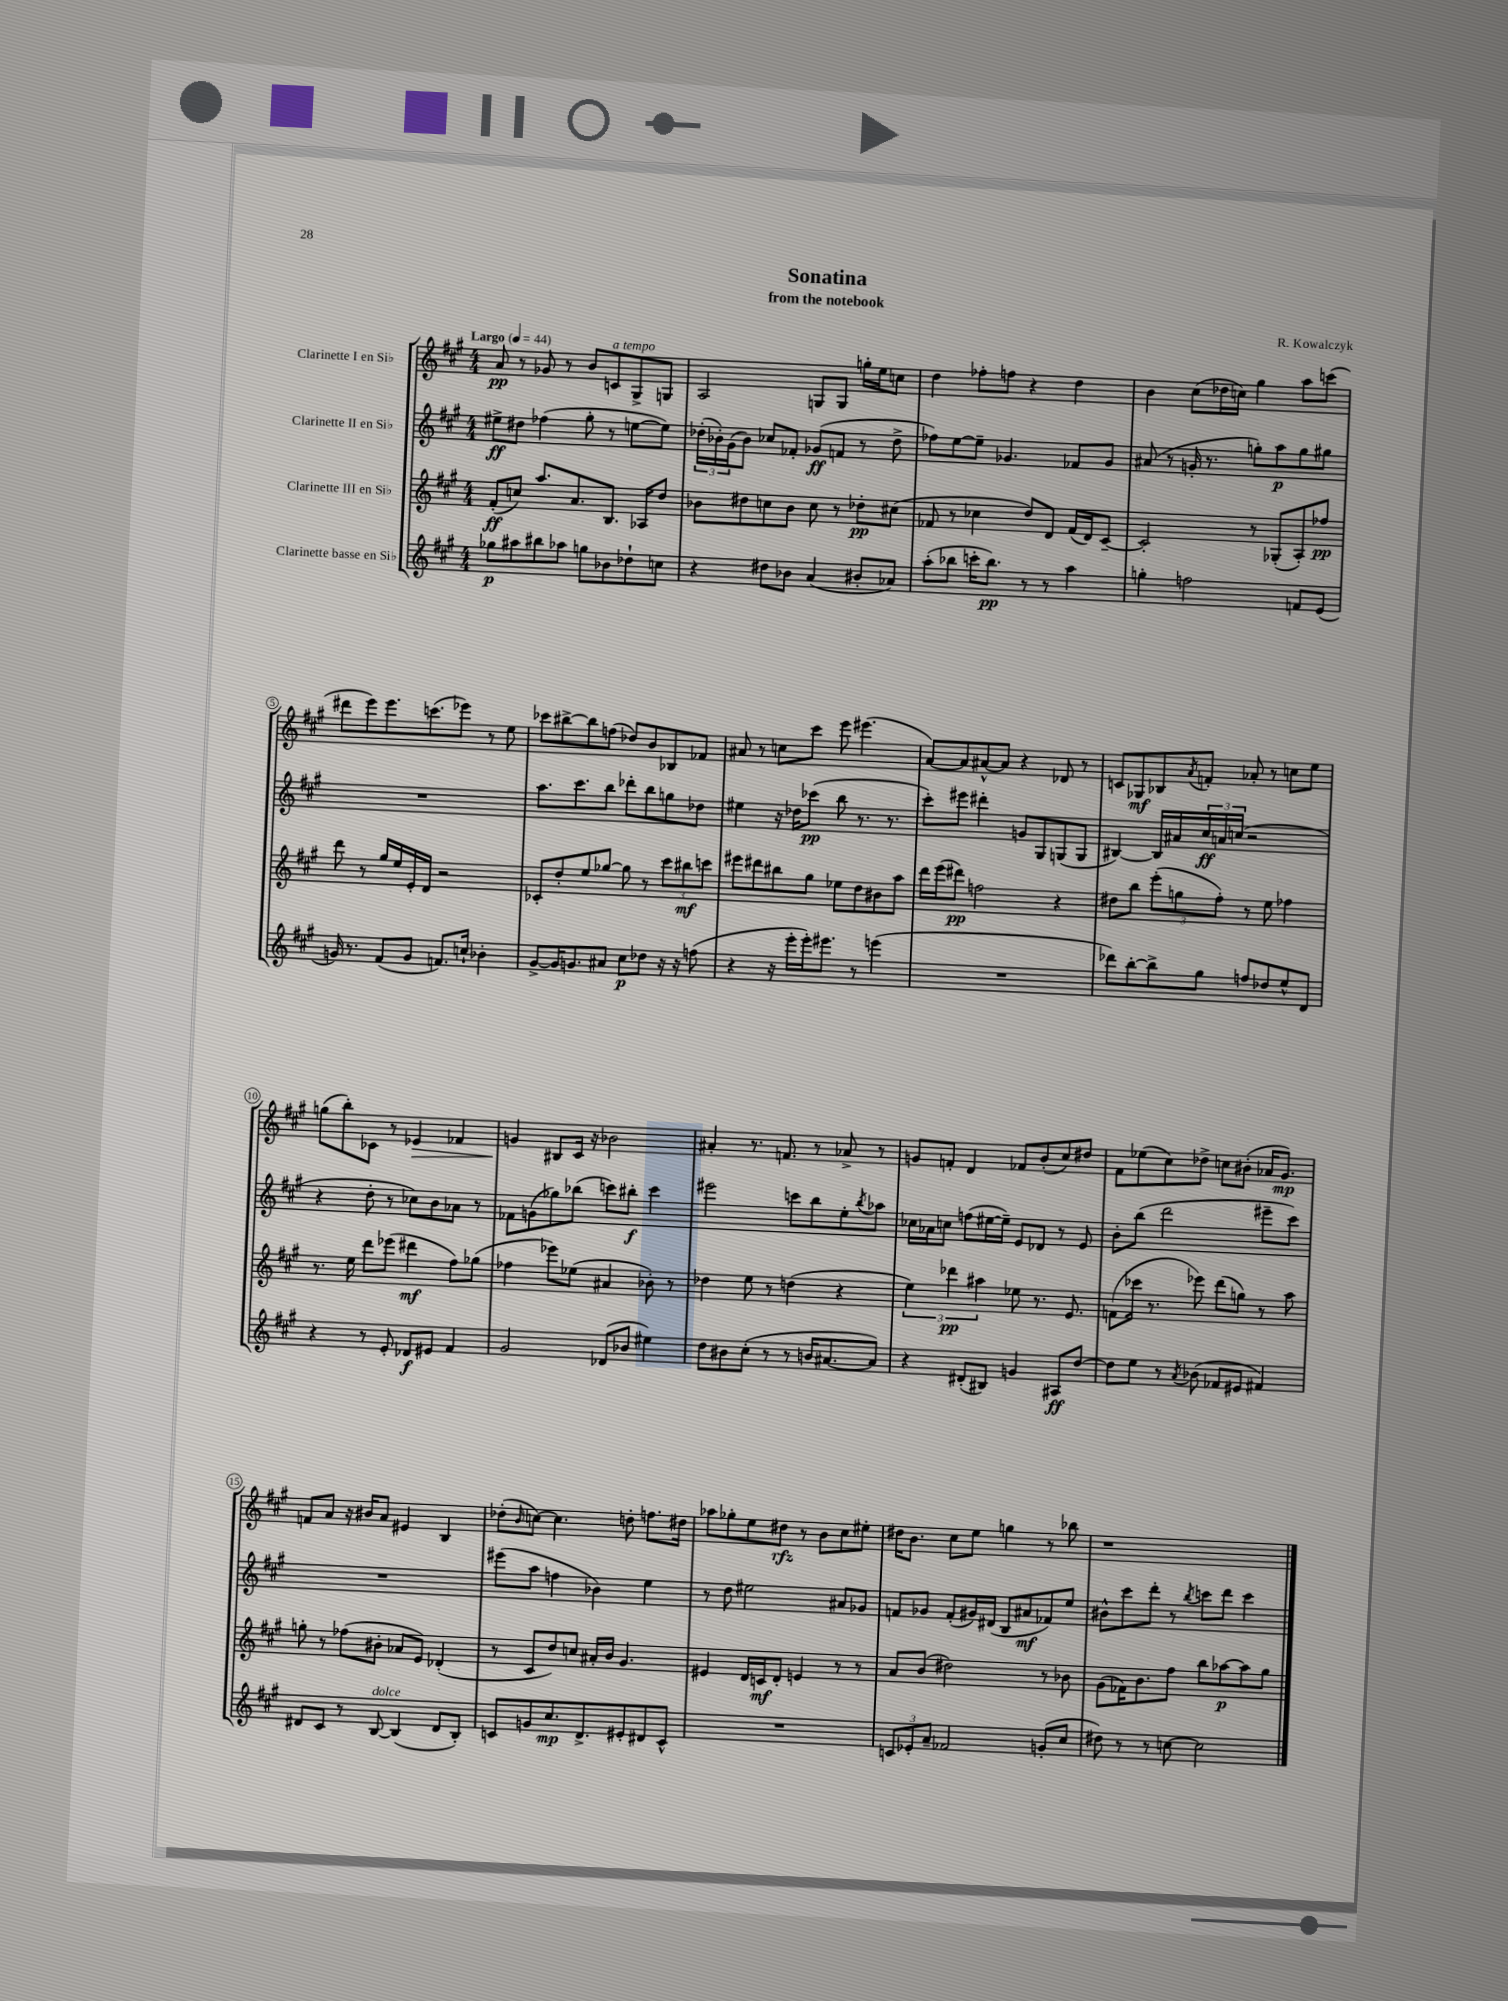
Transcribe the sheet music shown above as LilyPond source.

\header { title = "Sonatina" composer = "R. Kowalczyk" subtitle = "from the notebook" }
<<
\new StaffGroup <<
\new Staff = "s0" \with { instrumentName = "Clarinette I en Sib" } {
    \clef treble \key a \major \numericTimeSignature \time 4/4 \tempo "Largo" 4 = 44
    a'8\pp r8 ges'8 r8 b'8 c'8^\markup { \italic "a tempo" } gis8-> g8 |
    a2 g8 g8 g''16-. e''16 c''8 |
    d''4 fes''8-. f''8 r4 d''4 |
    b'4 cis''8( des''16 c''16) gis''4 a''8 c'''8( |
    dis'''8 e'''8) e'''8. c'''8.( ees'''8) r8 e''8 |
    ces'''8 bis''8~-> bis''8 f''8( des''8) b'8 bes8 fes'8 |
    ais'8 r8 c''8 cis'''8 e'''8 eis'''4.( |
    a'8~) a'8 ais'8~-^ ais'8 r4 des'8 r8 |
    c'8 ges8\mf bes8 \acciaccatura { a'8 } f'8-. aes'8-. r8 c''8 e''8 |
    g''8( b''8-.) ces'8 r8 ees'4\> fes'4 |
    g'4\! bis8 cis'16 r16 bes'2 |
    ais'4-. r8. f'8. r8 aes'8-> r8 |
    g'8 f'8-. d'4 fes'8 b'8-.( cis''8) dis''8 |
    fis'8 ees''8( cis''8) des''8-> c''8 bis'8-.( aes'16 gis'8.\mp) |
    f'8 a'8 r16 bis'16 a'8 eis'4 b4 |
    des''8-.( \grace { b'16 } c''8~) c''4. d''8-. f''8. dis''16 |
    aes''8 ges''8-. e''8 dis''8\rfz r8 b'8 cis''8 eis''8-. |
    dis''16 b'8. cis''8 e''8 g''4 r8 bes''8 |
    r1 \bar "|." |
}
\new Staff = "s1" \with { instrumentName = "Clarinette II en Sib" } {
    \clef treble \key a \major \numericTimeSignature \time 4/4
    eis''8->\ff dis''8 fes''4( gis''8-. r8 e''8~ e''8) |
    \tuplet 3/2 { des''16-.( bes'16-.) gis'16( } bes'8) ces''8 fes'8-. ges'8\ff( f'8 r8 des''8-> |
    fes''8) e''8~ e''8-- ges'4. fes'8 ges'8 |
    ais'8( r8 g'16-. r8. g''8-.) a''8\p g''8 gis''8 |
    R1 |
    a''8. cis'''8. b''8 des'''8-. b''8 g''8 des''8 |
    eis''4 r16 des''16 ces'''8\pp( b''8 r8. r8. |
    cis'''8-.) eis'''8 dis'''4-. g'8 gis8 g8( g8 |
    bis4~) bis16 ais'16 \tuplet 3/2 { cis''16\ff a'16 c''16( } r2 |
    r4 d''8-. r8 ces''8) b'8 aes'8 r8 |
    fes'8 g'8( ges''8) bes''8( c'''8) bis''8-.\f c'''4 |
    eis'''2 c'''8 b''8 e''8-. \acciaccatura { b''8 } aes''8 |
    ces''16 aes'16 c''8 f''8( eis''16~ eis''16--) e'8 des'8 r8 e'8 |
    b'8-. b''8( d'''2 eis'''8-- cis'''8) |
    R1 |
    eis'''8( a''8 f''4 bes'4) e''4 |
    r8 d''8 eis''2 ais'8 ges'8 |
    f'8 ges'8 f'8-.( gis'16) dis'16( b8 ais'8\mf fes'8) e''8 |
    bis'8-^ cis'''8 d'''8-. r8 \acciaccatura { b''8 } c'''8 d'''8 c'''4 \bar "|." |
}
\new Staff = "s2" \with { instrumentName = "Clarinette III en Sib" } {
    \clef treble \key a \major \numericTimeSignature \time 4/4
    fis'8-.\ff( c''8) a''8. a'8. b8. aes16 d''8 |
    bes'8 dis''8 c''8 bes'8 c''8 r8 des''8-.\pp cis''8( |
    fes'8 r8 ces''4 d''8) d'8 fes'16( d'16) cis'8~-- |
    cis'2-. r8 ges8-.( a8-.) fes''8\pp |
    d'''8 r8 gis''16 e''16 e'16-. d'16 r2 |
    ces'8-. d''8-. e''8 ges''8~ ges''8 r8 \tuplet 3/2 { cis'''8 bis''8\mf c'''8 } |
    eis'''8 dis'''8 bis''8 gis''8 ees''8 d''8 bis'8 a''8 |
    d'''16 e'''16( dis'''8\pp) f''2 r4 |
    dis''8 b''8 \tuplet 3/2 { e'''8-.( g''8 fis''8-.) } r8 e''8 fes''4 |
    r8. e''16 d'''8 ees'''8( dis'''4\mf fis''8) ges''8( |
    fes''4 ees'''8) ees''8( ais'4 bes'8-.) r8 |
    des''4 e''8 r8 d''4( r4 |
    \tuplet 3/2 { e''4) des'''4\pp ais''4 } ees''8 r8. e'8. |
    f'8( ces'''16 r8. ees'''8) d'''8( g''8) r8 a''8 |
    g''8-. r8 fes''8( bis'8-. aes'8 e'8) des'4-.( |
    r8 cis'8 d''8) c''8 ais'16-. b'16 gis'4. |
    eis'4 d'16 c'16\mf d'8-. e'4 r8 r8 |
    a'8 b'8( dis''2) r8 bes'8 |
    gis'8( fes'16) b'8. fis''8 b''8 aes''8~\p aes''8 gis''8 \bar "|." |
}
\new Staff = "s3" \with { instrumentName = "Clarinette basse en Sib" } {
    \clef treble \key a \major \numericTimeSignature \time 4/4
    ges''8\p ais''8 bis''8 aes''8 g''8 bes'8 des''8-! c''8 |
    r4 dis''8 bes'8 a'4( bis'8-. aes'8) |
    a''8-.( bes''8 c'''16-. bes''8.\pp) r8 r8 a''4 |
    g''4-. f''2 f'8 e'8( |
    g'16) r8. fis'8( g'8 f'8.) c''16-! bes'4-. |
    gis'8~-> gis'16 g'8. ais'8 cis''8\p des''8 r16 r16 f''8( |
    r4 r16 e'''16-. e'''16-.) eis'''8. r8 e'''4( |
    R1 |
    des'''8) b''8~-. b''8-> gis''8 f''8 des''8 e''8-^ d'8 |
    r4 r8 e'8-. des'8\f eis'8 fis'4 |
    gis'2 des'8( bes'8 eis''4) |
    d''8 bis'8 cis''8-.( r8 r8 b'16 ais'8.~ ais'8) |
    r4 dis'8-.( bis8) g'4 ais8\ff d''8~ |
    d''8 e''8 r8 \acciaccatura { a'8 } bes'8( fes'8 eis'8 fis'4) |
    dis'8 cis'8 r8 b8~^\markup { \italic "dolce" } b4( dis'8 b8-.) |
    c'8 g'8 cis''8.\mp d'8.-> eis'8-. dis'8 c'8-^ |
    R1 |
    \tuplet 3/2 { c'8 ees'8-. a'8-- } fes'2 g'8-.( cis''8 |
    dis''8) r8 r8 c''8~ c''2 \bar "|." |
}
>>
>>
\layout { \context { \Score \override BarNumber.stencil = #(make-stencil-circler 0.1 0.3 ly:text-interface::print) } }
